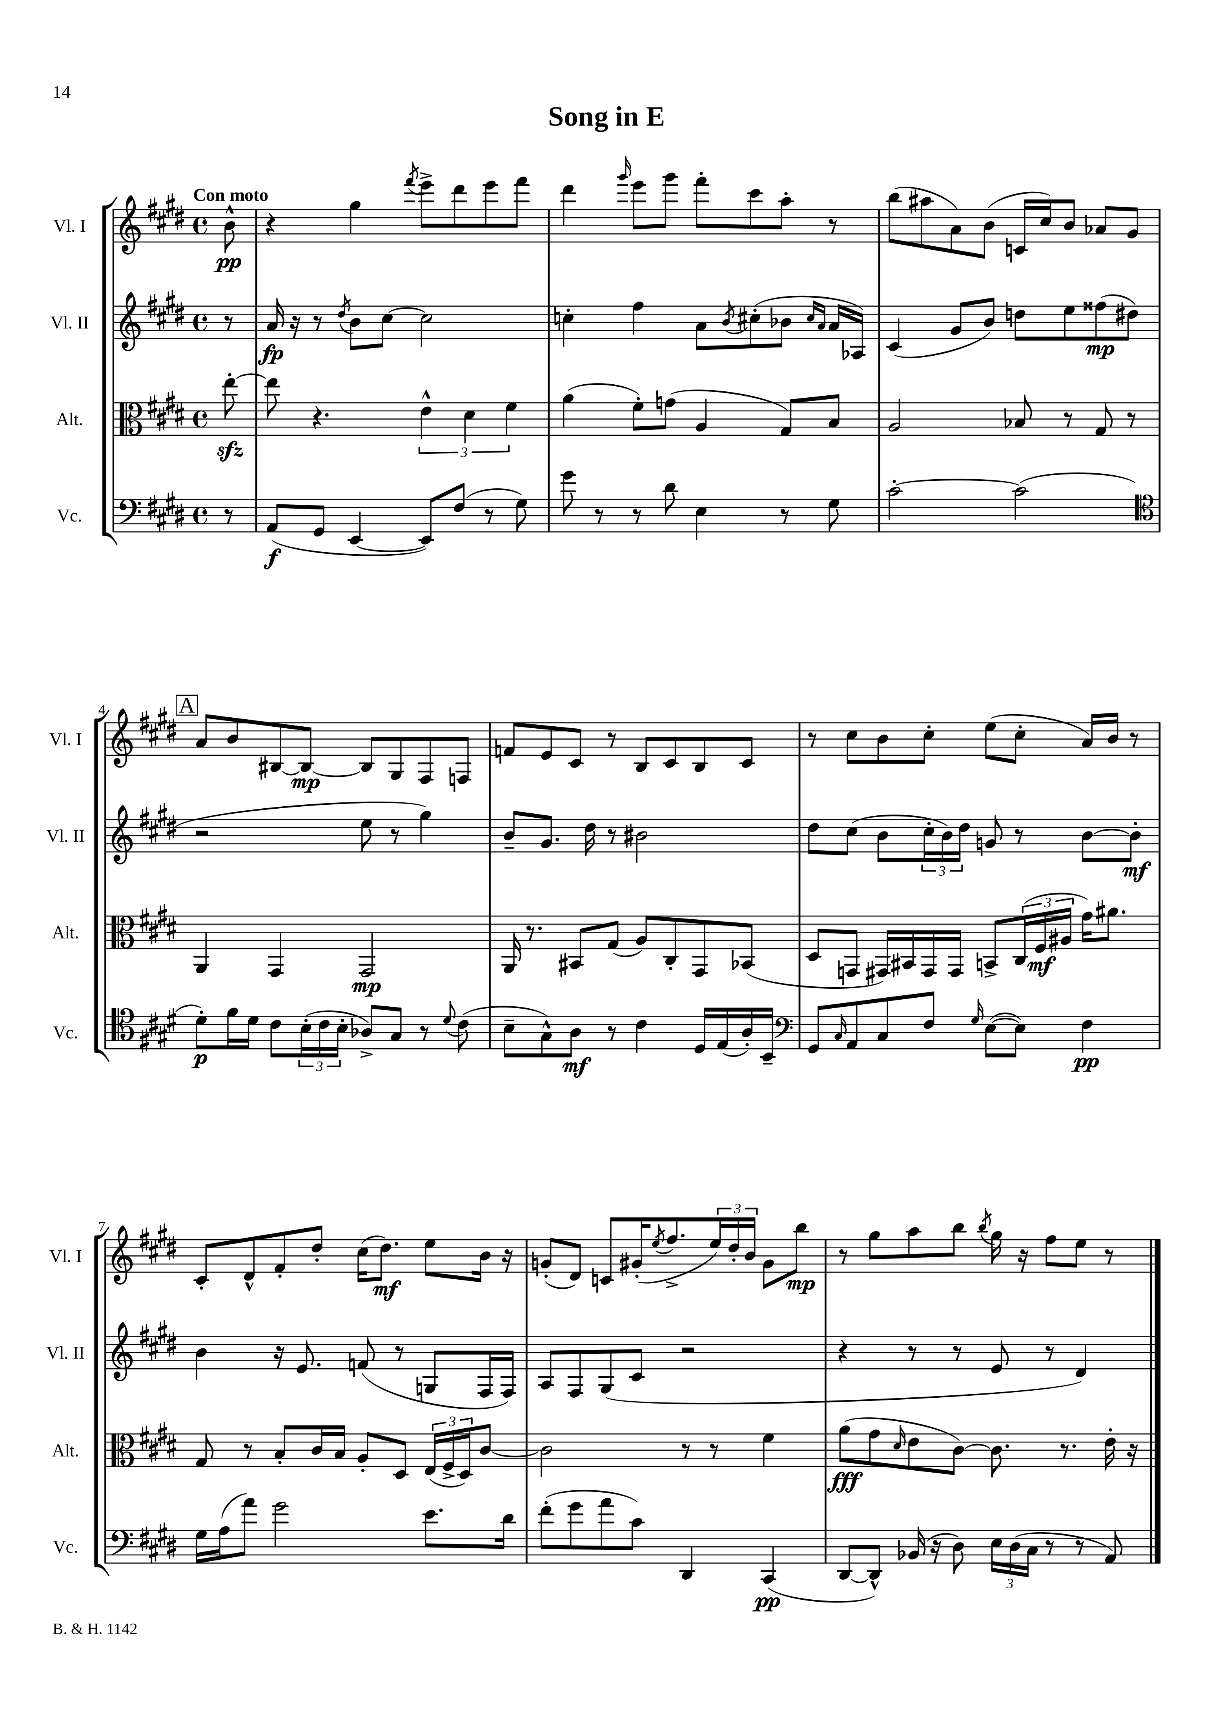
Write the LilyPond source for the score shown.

\header { title = "Song in E" }
<<
\new StaffGroup <<
\new Staff = "s0" \with { instrumentName = "Vl. I" shortInstrumentName = "Vl. I" } {
    \clef treble \key e \major \defaultTimeSignature \time 4/4 \partial 8 \tempo "Con moto"
    b'8-^\pp |
    r4 gis''4 \acciaccatura { fis'''8 } e'''8-> dis'''8 e'''8 fis'''8 |
    dis'''4 \grace { gis'''16 } e'''8 gis'''8 fis'''8-. cis'''8 a''8-. r8 |
    b''8( ais''8 a'8) b'8( c'16 cis''16) b'8 aes'8 gis'8 |
    \mark \markup { \box "A" } a'8 b'8 bis8~ bis8~\mp bis8 gis8 fis8 f8 |
    f'8 e'8 cis'8 r8 b8 cis'8 b8 cis'8 |
    r8 cis''8 b'8 cis''8-. e''8( cis''8-. a'16) b'16 r8 |
    cis'8-. dis'8-^ fis'8-. dis''8-. cis''16( dis''8.\mf) e''8 b'16 r16 |
    g'8-.( dis'8) c'8 gis'16-.( \acciaccatura { e''8 } fis''8.-> \tuplet 3/2 { e''16) dis''16-. b'16 } gis'8 b''8\mp |
    r8 gis''8 a''8 b''8 \acciaccatura { b''8 } gis''16 r16 fis''8 e''8 r8 \bar "|." |
}
\new Staff = "s1" \with { instrumentName = "Vl. II" shortInstrumentName = "Vl. II" } {
    \clef treble \key e \major \defaultTimeSignature \time 4/4 \partial 8
    r8 |
    a'16\fp r16 r8 \acciaccatura { dis''8 } b'8 cis''8~ cis''2 |
    c''4-. fis''4 a'8 \acciaccatura { b'8 } cis''8-.( bes'8 \grace { cis''16 a'16 } a'16 aes16) |
    cis'4( gis'8 b'8) d''8 e''8 fisis''8\mp( dis''8 |
    \mark \markup { \box "A" } r2 e''8 r8 gis''4) |
    b'8-- gis'8. dis''16 r8 bis'2 |
    dis''8 cis''8( b'8 \tuplet 3/2 { cis''16-. b'16) dis''16 } g'8 r8 b'8~ b'8-.\mf |
    b'4 r16 e'8. f'8( r8 g8 fis16 fis16) |
    a8 fis8 gis8( cis'8 r2 |
    r4 r8 r8 e'8 r8 dis'4) \bar "|." |
}
\new Staff = "s2" \with { instrumentName = "Alt." shortInstrumentName = "Alt." } {
    \clef alto \key e \major \defaultTimeSignature \time 4/4 \partial 8
    e''8~-.\sfz |
    e''8 r4. \tuplet 3/2 { e'4-^ dis'4 fis'4 } |
    a'4( fis'8-.) g'8( a4 gis8) b8 |
    a2 bes8 r8 gis8 r8 |
    \mark \markup { \box "A" } a,4 gis,4 gis,2\mp |
    a,16 r8. bis,8 gis8( a8) cis8-. gis,8 bes,8( |
    dis8 g,8 gis,16) bis,16 gis,16 gis,16 b,8-> \tuplet 3/2 { cis16( fis16\mf ais16 } gis'16) ais'8. |
    gis8 r8 b8-. cis'16 b16 a8-. dis8 \tuplet 3/2 { e16( fis16-> dis16) } cis'8~ |
    cis'2 r8 r8 fis'4 |
    a'8\fff( gis'8 \grace { dis'16 } e'8 cis'8~) cis'8. r8. e'16-. r16 \bar "|." |
}
\new Staff = "s3" \with { instrumentName = "Vc." shortInstrumentName = "Vc." } {
    \clef bass \key e \major \defaultTimeSignature \time 4/4 \partial 8
    r8 |
    a,8\f( gis,8 e,4~ e,8) fis8( r8 gis8) |
    gis'8 r8 r8 dis'8 e4 r8 gis8 |
    cis'2~-. cis'2( |
    \mark \markup { \box "A" } \clef tenor dis'8-.\p) fis'16 dis'16 cis'8 \tuplet 3/2 { b16-.( cis'16 b16-. } aes8->) gis8 r8 \appoggiatura { dis'8 } cis'8( |
    b8-- gis8-^) a8\mf r8 cis'4 dis16 e16( a16-.) b,16-- |
    \clef bass gis,8 \grace { cis16 } a,8 cis8 fis8 \grace { gis16 } e8~( e8) fis4\pp |
    gis16 a16( a'8) gis'2 e'8. dis'16 |
    fis'8-.( gis'8 a'8 cis'8) dis,4 cis,4\pp( |
    dis,8~ dis,8-^) bes,16( r16 dis8) \tuplet 3/2 { e16 dis16( cis16 } r8 r8 a,8) \bar "|." |
}
>>
>>
